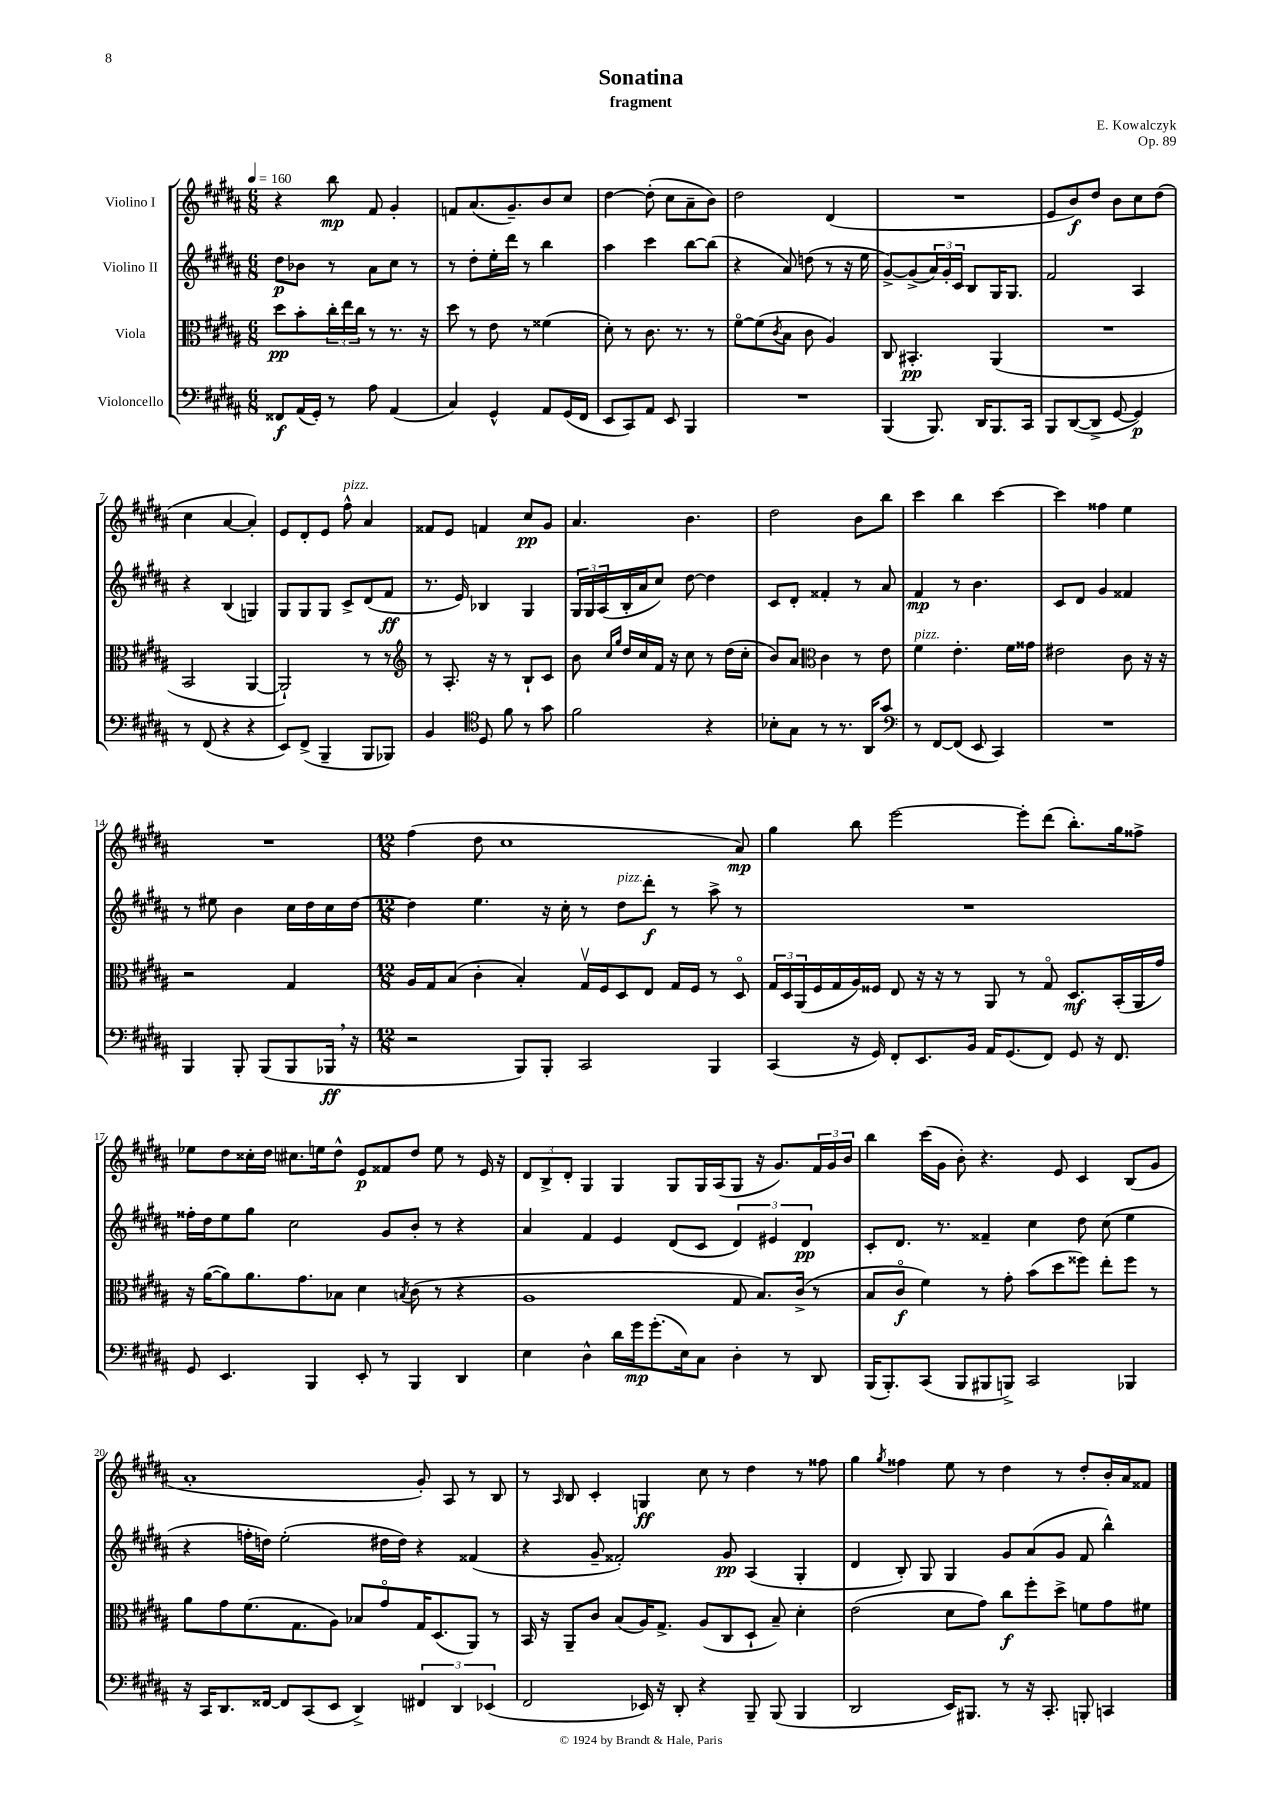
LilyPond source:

\header { title = "Sonatina" composer = "E. Kowalczyk" subtitle = "fragment" opus = "Op. 89" }
<<
\new StaffGroup <<
\new Staff = "s0" \with { instrumentName = "Violino I" } {
    \clef treble \key b \major \numericTimeSignature \time 6/8 \tempo 4 = 160
    r4 b''8\mp fis'8 gis'4-. |
    f'8 ais'8.( gis'8.--) b'8 cis''8 |
    dis''4~ dis''8-.( cis''8 ais'8-- b'8) |
    dis''2 dis'4( |
    R2. |
    e'8 b'8\f) dis''8 b'8 cis''8 dis''8( |
    cis''4 ais'4~ ais'4-.) |
    e'8 dis'8-. e'8 fis''8-^^\markup { \italic "pizz." } ais'4 |
    fisis'8 e'8 f'4 cis''8\pp gis'8 |
    ais'4. b'4. |
    dis''2 b'8 b''8 |
    cis'''4 b''4 cis'''4~ |
    cis'''4 fisis''4 e''4 |
    R2. |
    \numericTimeSignature \time 12/8 fis''4( dis''8 cis''1 ais'8\mp) |
    gis''4 b''8 e'''2~ e'''8-. dis'''8( b''8.-.) gis''16 fisis''8-> |
    ees''8 dis''8 cisis''16-. dis''16 cis''8. e''16 dis''8-^ e'8\p fisis'8 dis''8 e''8 r8 e'16 r16 |
    \tuplet 3/2 { dis'8 b8-> dis'8-. } gis4 gis4 gis8 gis16 ais16( gis8 r16 gis'8.) \tuplet 3/2 { fis'16 gis'16 b'16 } |
    b''4 cis'''16( gis'16 b'8-.) r4. e'8 cis'4 b8( gis'8 |
    ais'1-. gis'8-.) ais8 r8 b8 |
    r8 \grace { ais16 } b8 cis'4-. g4\ff cis''8 r8 dis''4 r8 fisis''8 |
    gis''4 \acciaccatura { gis''8 } fisis''4 e''8 r8 dis''4 r8 dis''8-. b'16-. ais'16 fisis'8 \bar "|." |
}
\new Staff = "s1" \with { instrumentName = "Violino II" } {
    \clef treble \key b \major \numericTimeSignature \time 6/8
    dis''8\p bes'8 r8 ais'8 cis''8 r8 |
    r8 dis''8-. e''16-. dis'''16 r8 b''4 |
    ais''4 cis'''4 b''8~ b''8( |
    r4 ais'8) d''8( r8 r16 e''16 |
    gis'8~->) gis'8->( \tuplet 3/2 { ais'16) gis'16-. cis'16 } b8 gis16 gis8. |
    fis'2 ais4 |
    r4 b4( g4) |
    gis8 gis8 gis8 cis'8-> dis'8( fis'8\ff |
    r8. e'16) bes4 gis4 |
    \tuplet 3/2 { gis16 gis16 ais16( } b16-. ais'16 cis''8) dis''8~ dis''4 |
    cis'8 dis'8-. fisis'4-. r8 ais'8 |
    fis'4\mp r8 b'4. |
    cis'8 dis'8 gis'4 fisis'4 |
    r8 eis''8 b'4 cis''16 dis''16 cis''16 dis''16~ |
    \numericTimeSignature \time 12/8 dis''4 e''4. r16 cis''16-. r8 dis''8^\markup { \italic "pizz." } dis'''8-.\f r8 ais''8-> r8 |
    R1. |
    fisis''16-. dis''16 e''8 gis''8 cis''2 gis'8 b'8-. r8 r4 |
    ais'4 fis'4 e'4 dis'8( cis'8 \tuplet 3/2 { dis'4) eis'4 dis'4\pp } |
    cis'8-. dis'8. r8. fisis'4-- cis''4 dis''8 cis''8( e''4 |
    r4 f''16-. d''16) e''2-.( dis''16 dis''16) r4 fisis'4( |
    r4 gis'8-- fisis'2-.) gis'8\pp ais4( gis4-. |
    dis'4 b8-.) gis8 gis4 gis'8 ais'8( gis'8 fis'8 b''4-^) \bar "|." |
}
\new Staff = "s2" \with { instrumentName = "Viola" } {
    \clef alto \key b \major \numericTimeSignature \time 6/8
    dis''8\pp b'8-. \tuplet 3/2 { cis''16-. e''16 cis''16 } r8 r8. r16 |
    dis''8 r8 e'8 r8 fisis'4( |
    dis'8-.) r8 cis'8. r8. r8 |
    fis'8~\flageolet fis'8( \acciaccatura { cis'8 } b8 cis'8 ais4) |
    cis8 bis,4.-.\pp ais,4( |
    R2. |
    b,2 ais,4~ |
    ais,2-!) r8 r8 |
    \clef treble r8 ais8.-. r16 r8 b8-! cis'8 |
    b'8 \grace { cis''16 gis''16 } dis''16 cis''16 fis'16 r16 cis''8 r8 dis''16( cis''16-. |
    b'8) ais'8 \clef alto cis'4 r8 e'8 |
    fis'4^\markup { \italic "pizz." } e'4.-. fis'16 gisis'16 |
    eis'2 cis'8 r16 r16 |
    r2 gis4 |
    \numericTimeSignature \time 12/8 ais16 gis16 b8( cis'4-. b4-.) gis16\upbow fis16 dis8 e8 gis16 fis16 r8 dis8\flageolet |
    \tuplet 3/2 { gis16 dis16 ais,16( } fis16 gis16 ais16) fisis16 e8 r16 r16 r8 ais,8 r8 gis8\flageolet dis8.\mf b,16-.( ais,16 gis'16) |
    r16 ais'16~( ais'8) ais'8. gis'8. bes8 dis'4 \acciaccatura { b8 } cis'8( r8 r4 |
    ais1 gis8 b8.) cis'16->( r8 |
    b8 cis'8\flageolet\f fis'4) r8 gis'8-. b'8( dis''8 fisis''8) e''8-. fisis''8 r8 |
    ais'8 gis'8 fis'8.( gis8. ais8) bes8 gis'8\flageolet gis16 dis8.( ais,8) r8 |
    b,16 r16 ais,8-- cis'8 b8( ais16) gis8.-> ais8( cis8 dis8-! b8--) dis'4-. |
    e'2( dis'8 gis'8) cis''8\f fis''8-. dis''8-> f'8 gis'8 fis'8 \bar "|." |
}
\new Staff = "s3" \with { instrumentName = "Violoncello" } {
    \clef bass \key b \major \numericTimeSignature \time 6/8
    fisis,8\f ais,16( gis,16-.) r8 ais8 ais,4( |
    cis4) gis,4-^ ais,8 gis,16( fis,16 |
    e,8 cis,8) ais,8 e,8 b,,4 |
    R2. |
    b,,4( b,,8.) dis,16 b,,8. cis,16 |
    b,,8 dis,8~( dis,8-> gis,8~ gis,4\p) |
    r8 fis,8( r4 r4 |
    e,8) fis,8->( b,,4-- b,,8 bes,,8) |
    b,4 \clef tenor dis8 fis'8 r8 gis'8 |
    fis'2 r4 |
    bes8-. gis8 r8 r8. ais,16 gis'8 |
    \clef bass r8 fis,8~ fis,8( e,8 cis,4) |
    R2. |
    b,,4 b,,8-. b,,8( b,,8 bes,,16\ff \breathe r16 |
    \numericTimeSignature \time 12/8 r2 b,,8) b,,8-. cis,2 b,,4 |
    cis,4( r16 gis,16) fis,8-. e,8. b,16 ais,16 gis,8.( fis,8) gis,8 r16 fis,8. |
    gis,8 e,4. b,,4 e,8-. r8 b,,4 dis,4 |
    e4 dis4-^ dis'16 gis'16\mp gis'8.-.( e16) cis8 dis4-. r8 dis,8 |
    b,,16( b,,8.-.) cis,8( b,,8 bis,,8 b,,8->) cis,2 bes,,4 |
    r16 cis,16 dis,8. fisis,16~ fisis,8 cis,8( e,8 dis,4->) \tuplet 3/2 { fis,4 dis,4 ees,4( } |
    fis,2 ees,16) r16 dis,8-. r4 b,,8-- b,,8( b,,4 |
    dis,2 e,16) bis,,8. r8 r16 cis,8.-. b,,8-. c,4 \bar "|." |
}
>>
>>
